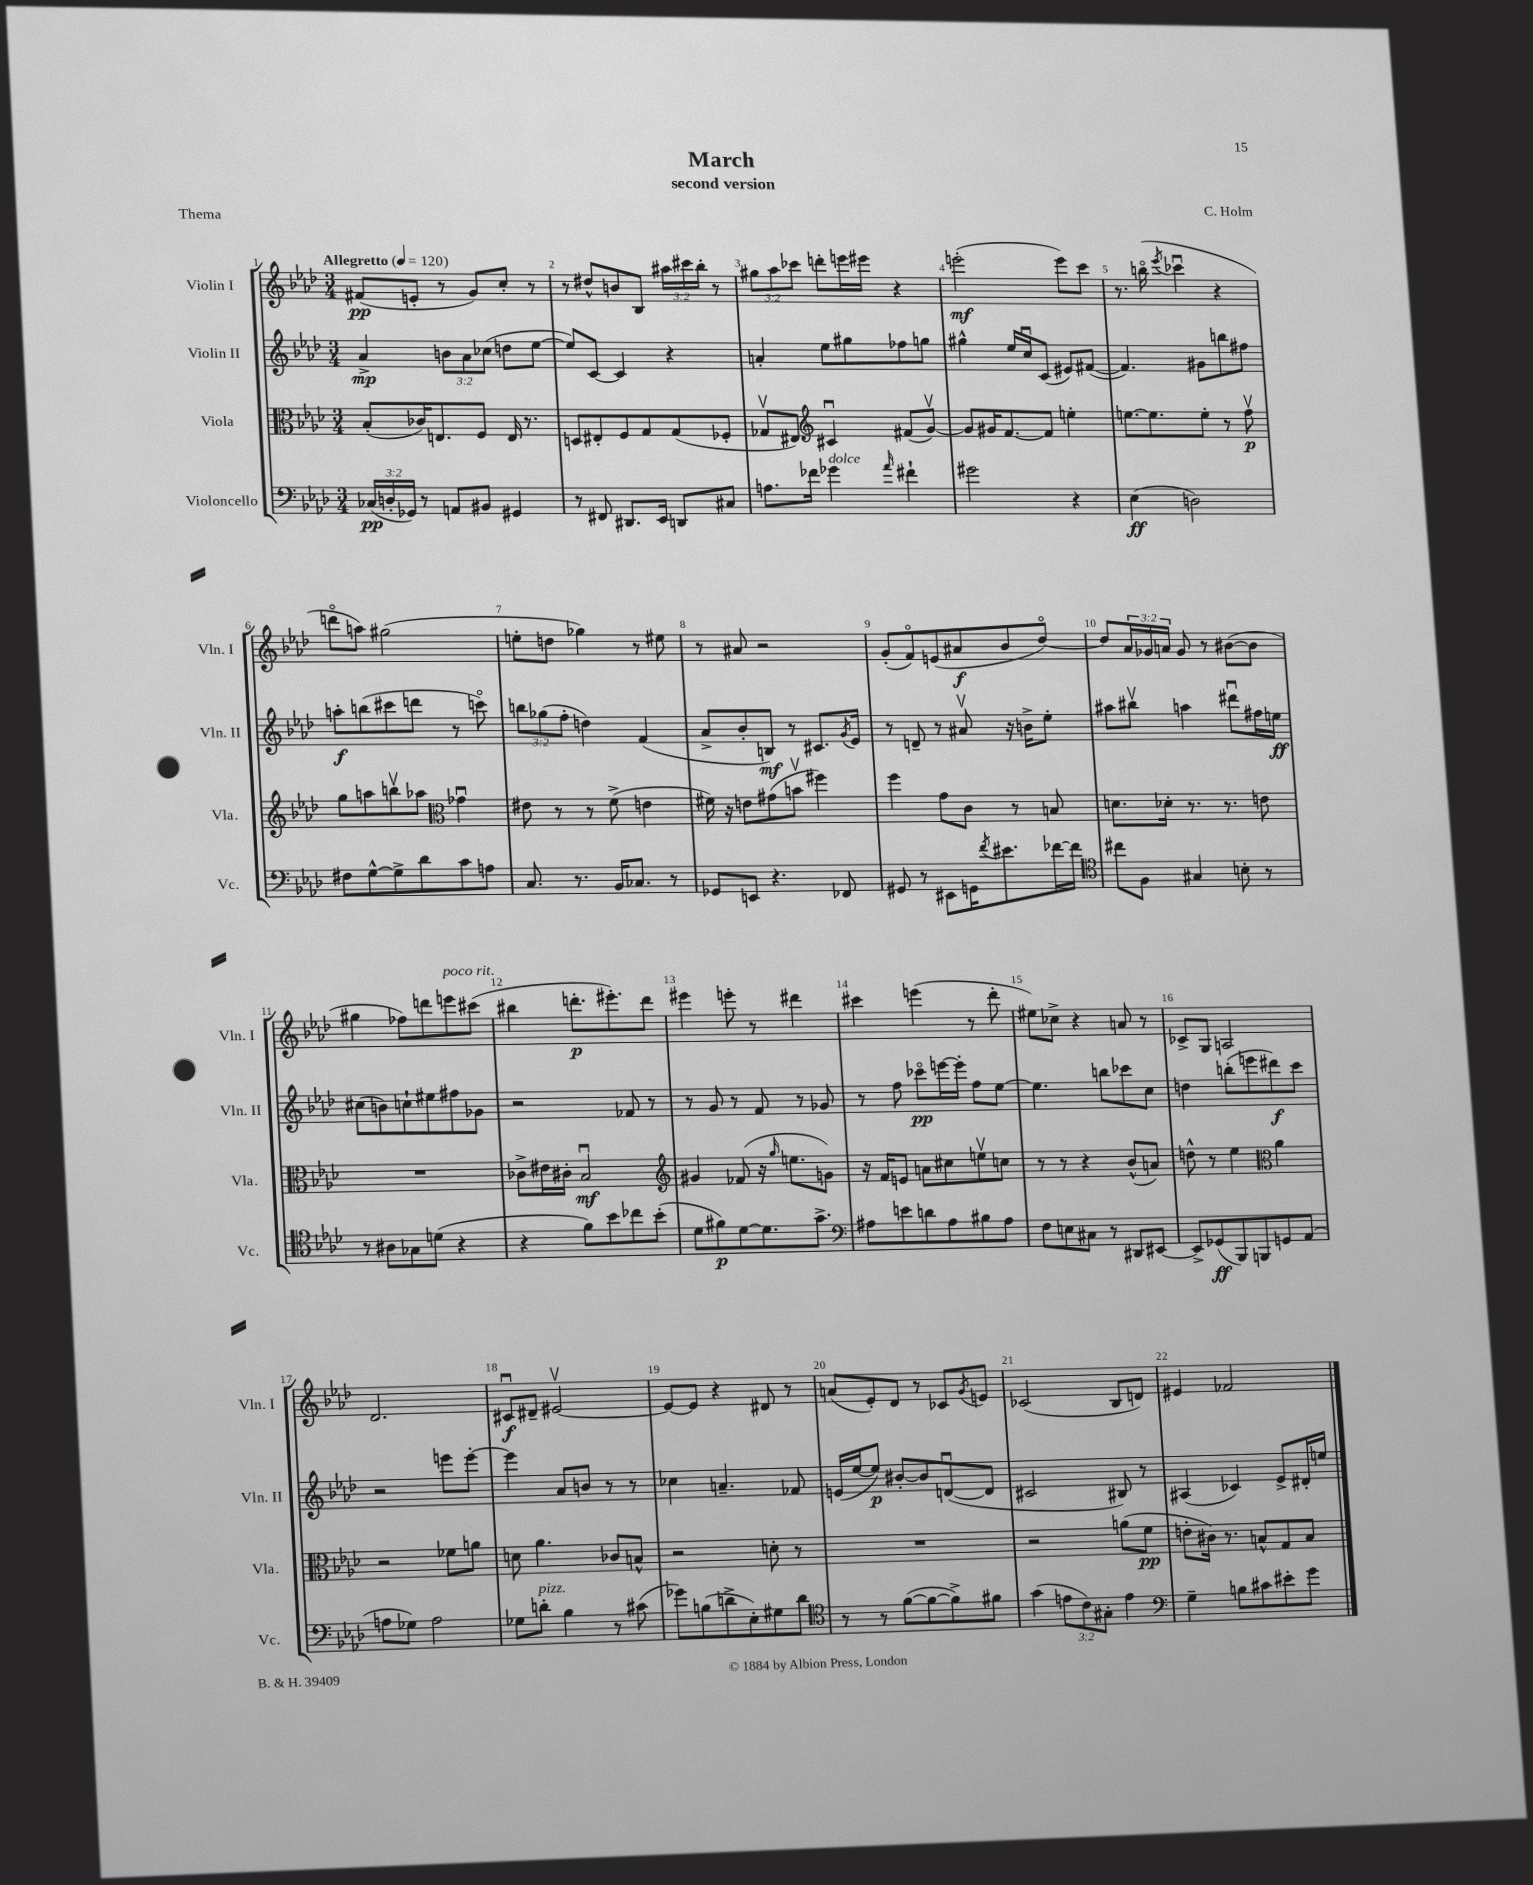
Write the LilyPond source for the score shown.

\header { title = "March" composer = "C. Holm" subtitle = "second version" piece = "Thema" }
<<
\new StaffGroup <<
\new Staff = "s0" \with { instrumentName = "Violin I" shortInstrumentName = "Vln. I" } {
    \clef treble \key aes \major \numericTimeSignature \time 3/4 \override Staff.TupletNumber.text = #tuplet-number::calc-fraction-text \tempo "Allegretto" 4 = 120
    fis'8\pp( e'8-. r8 g'8) c''8-. r8 |
    r8 dis''8-^ b'8 bes8 \tuplet 3/2 { ais''16 cis'''16 bes''16-. } r8 |
    \tuplet 3/2 { gis''8 aes''8 ces'''8 } d'''8-. e'''16 eis'''16 r4 |
    e'''2-.\mf( e'''8) c'''8 |
    r8. b''16\flageolet( \acciaccatura { ees'''8 } ces'''4\downbow r4 |
    d'''8\flageolet a''8) gis''2( |
    e''8-. d''8 ges''4) r8 eis''8 |
    r8 ais'8 r2 |
    g'8-.( f'8\flageolet) e'8( ais'8\f bes'8 des''8~\flageolet) |
    des''8 \tuplet 3/2 { aes'16 ges'16 a'16 } ges'8 r8 bis'8~( bis'8 |
    gis''4 fes''8) d'''8 e'''8^\markup { \italic "poco rit." } cis'''8( |
    bis''4 d'''8.-.\p eis'''8.-.) d'''8 |
    eis'''4 e'''8-. r8 dis'''4 |
    cis'''4 e'''4( r8 des'''8-. |
    eis''8) ces''8-> r4 a'8 r8 |
    ces'8-> g8 a2 |
    des'2. |
    cis'8\downbow\f dis'8-- eis'2~\upbow |
    eis'8~ eis'8 r4 dis'8 r8 |
    a'8( ees'8-.) des'8 r8 ces'8 \acciaccatura { g'8 } e'8 |
    ces'2( bes8 d'8) |
    eis'4 fes'2 \bar "|." |
}
\new Staff = "s1" \with { instrumentName = "Violin II" shortInstrumentName = "Vln. II" } {
    \clef treble \key aes \major \numericTimeSignature \time 3/4 \override Staff.TupletNumber.text = #tuplet-number::calc-fraction-text
    aes'4->\mp \tuplet 3/2 { b'8 aes'8 ces''8( } d''8 ees''8~ |
    ees''8) c'8~ c'4 r4 |
    a'4-. ees''8 gis''8 fes''8 g''8 |
    gis''4-^ ees''16 c''16\downbow c'8( eis'8) fis'8~( |
    fis'4.) gis'8 b''8 fis''8 |
    a''8-.\f b''8( cis'''8 d'''8 r8 c'''8\flageolet) |
    \tuplet 3/2 { b''8 ges''8( f''8-. } d''4) f'4( |
    aes'8-> bes'8-. b8\mf) r8 cis'8. \acciaccatura { g'8 } ees'16 |
    r8 d'8-- r8 ais'8\upbow r16 b'16-> ees''8-. |
    ais''8 bis''8\upbow a''4 dis'''8\downbow fis''16 e''16\ff |
    cis''8( b'8) c''8-! eis''8 fis''8 ges'8 |
    r2 fes'8 r8 |
    r8 g'8 r8 f'8 r8 ges'8 |
    r8 f''8 ces'''8\flageolet\pp e'''16~ e'''16-. f''8 ees''8~ |
    ees''4. b''8 ces'''8 c''8 |
    d''4 b''8-.( e'''8 dis'''8\f) c'''8 |
    r2 e'''8 e'''8~-. |
    e'''4 aes'8 b'8 r8 r8 |
    ces''4 a'4.-- fes'8 |
    e'16( ees''16~ ees''8\p) bis'8~-. bis'8 d'8~\downbow( d'8 |
    cis'2 bis8) r8 |
    ais4( ces'4) ees'8-> dis'16-. e''16 \bar "|." |
}
\new Staff = "s2" \with { instrumentName = "Viola" shortInstrumentName = "Vla." } {
    \clef alto \key aes \major \numericTimeSignature \time 3/4
    bes8-.( ces'16) e8. f8 e16 r8. |
    d8 eis8-. f8 g8 g8( fes8-. |
    ges8\upbow eis8) \clef treble cis'4\downbow fis'8( g'8~\upbow) |
    g'8 gis'16 f'8.~ f'8 e''4-. |
    e''8.~ e''8. e''8-. r8 f''8\upbow\p |
    g''8 a''8 b''8\upbow aes''8 \clef alto ges'4\downbow |
    eis'8 r8 r8 f'8->( e'4 |
    fis'16) r16 e'8 gis'8( b'8\upbow fis''4) |
    f''4 g'8 c'8 r8 b8 |
    d'8. des'16-. r8. r8. e'8 |
    R2. |
    ces'8-> eis'16 cis'16-. bes2\downbow\mf |
    \clef treble gis'4 fes'8( r16 \grace { g''16 } e''8. g'8) |
    r16 f'16 e'8 a'8 cis''8 e''8\upbow c''8 |
    r8 r8 r4 bes'8-^( a'8) |
    d''8-^ r8 ees''4 \clef alto aes'4 |
    r2 fes'8 a'8 |
    d'8 aes'4. ces'8 b8-^ |
    r2 d'8-. r8 |
    R2. |
    r2 a'8( f'8\pp |
    e'8-. cis'16) r8. b8-^ g8 b8 \bar "|." |
}
\new Staff = "s3" \with { instrumentName = "Violoncello" shortInstrumentName = "Vc." } {
    \clef bass \key aes \major \numericTimeSignature \time 3/4 \override Staff.TupletNumber.text = #tuplet-number::calc-fraction-text
    \tuplet 3/2 { ces16\pp( d16-. ges,16) } r8 a,8 bis,8 gis,4 |
    r8 fis,8 dis,8. ees,16 d,8 cis8 |
    a8. fes'16 ges'4^\markup { \italic "dolce" } \grace { aes'16 } fis'4-! |
    gis'2 r4 |
    ees4\ff( d2) |
    fis8 g8~-^ g8-> des'8 c'8 a8 |
    c8. r8. bes,16 ces8. r8 |
    ges,8 e,8 r4. fes,8 |
    gis,8 r8 eis,8 g,16 \acciaccatura { f'8 } eis'8. fes'16~ fes'16 |
    \clef tenor cis''8 f8 gis4 b8-. r8 |
    r8 ais8 ges8 d'8( r4 |
    r4 f'8) bes'8 ces''8 bes'8-.( |
    des'8 fis'8\p) des'8~ des'8. g'8.-> |
    \clef bass ais8 e'8 d'8 ais8 bis8 ais8 |
    f8 e8 cis8 r8 dis,8 eis,8~ |
    eis,8-> ges,8\ff( bes,,8) b,,8 g,8 aes,8( |
    a8 ges8) a2 |
    ges8 d'8-.^\markup { \italic "pizz." } bes4 r8 cis'8( |
    ges'8) b8( d'8-> ees8-.) gis8 d'8 |
    \clef tenor r8 r8 f'8~( f'8~ f'8->) fis'8 |
    g'4( \tuplet 3/2 { e'8 c'8) gis8-. } e'4 |
    \clef bass g4-- b8 cis'8 eis'8-. g'8 \bar "|." |
}
>>
>>
\layout { \context { \Score \override BarNumber.break-visibility = ##(#f #t #t) barNumberVisibility = #all-bar-numbers-visible } }
